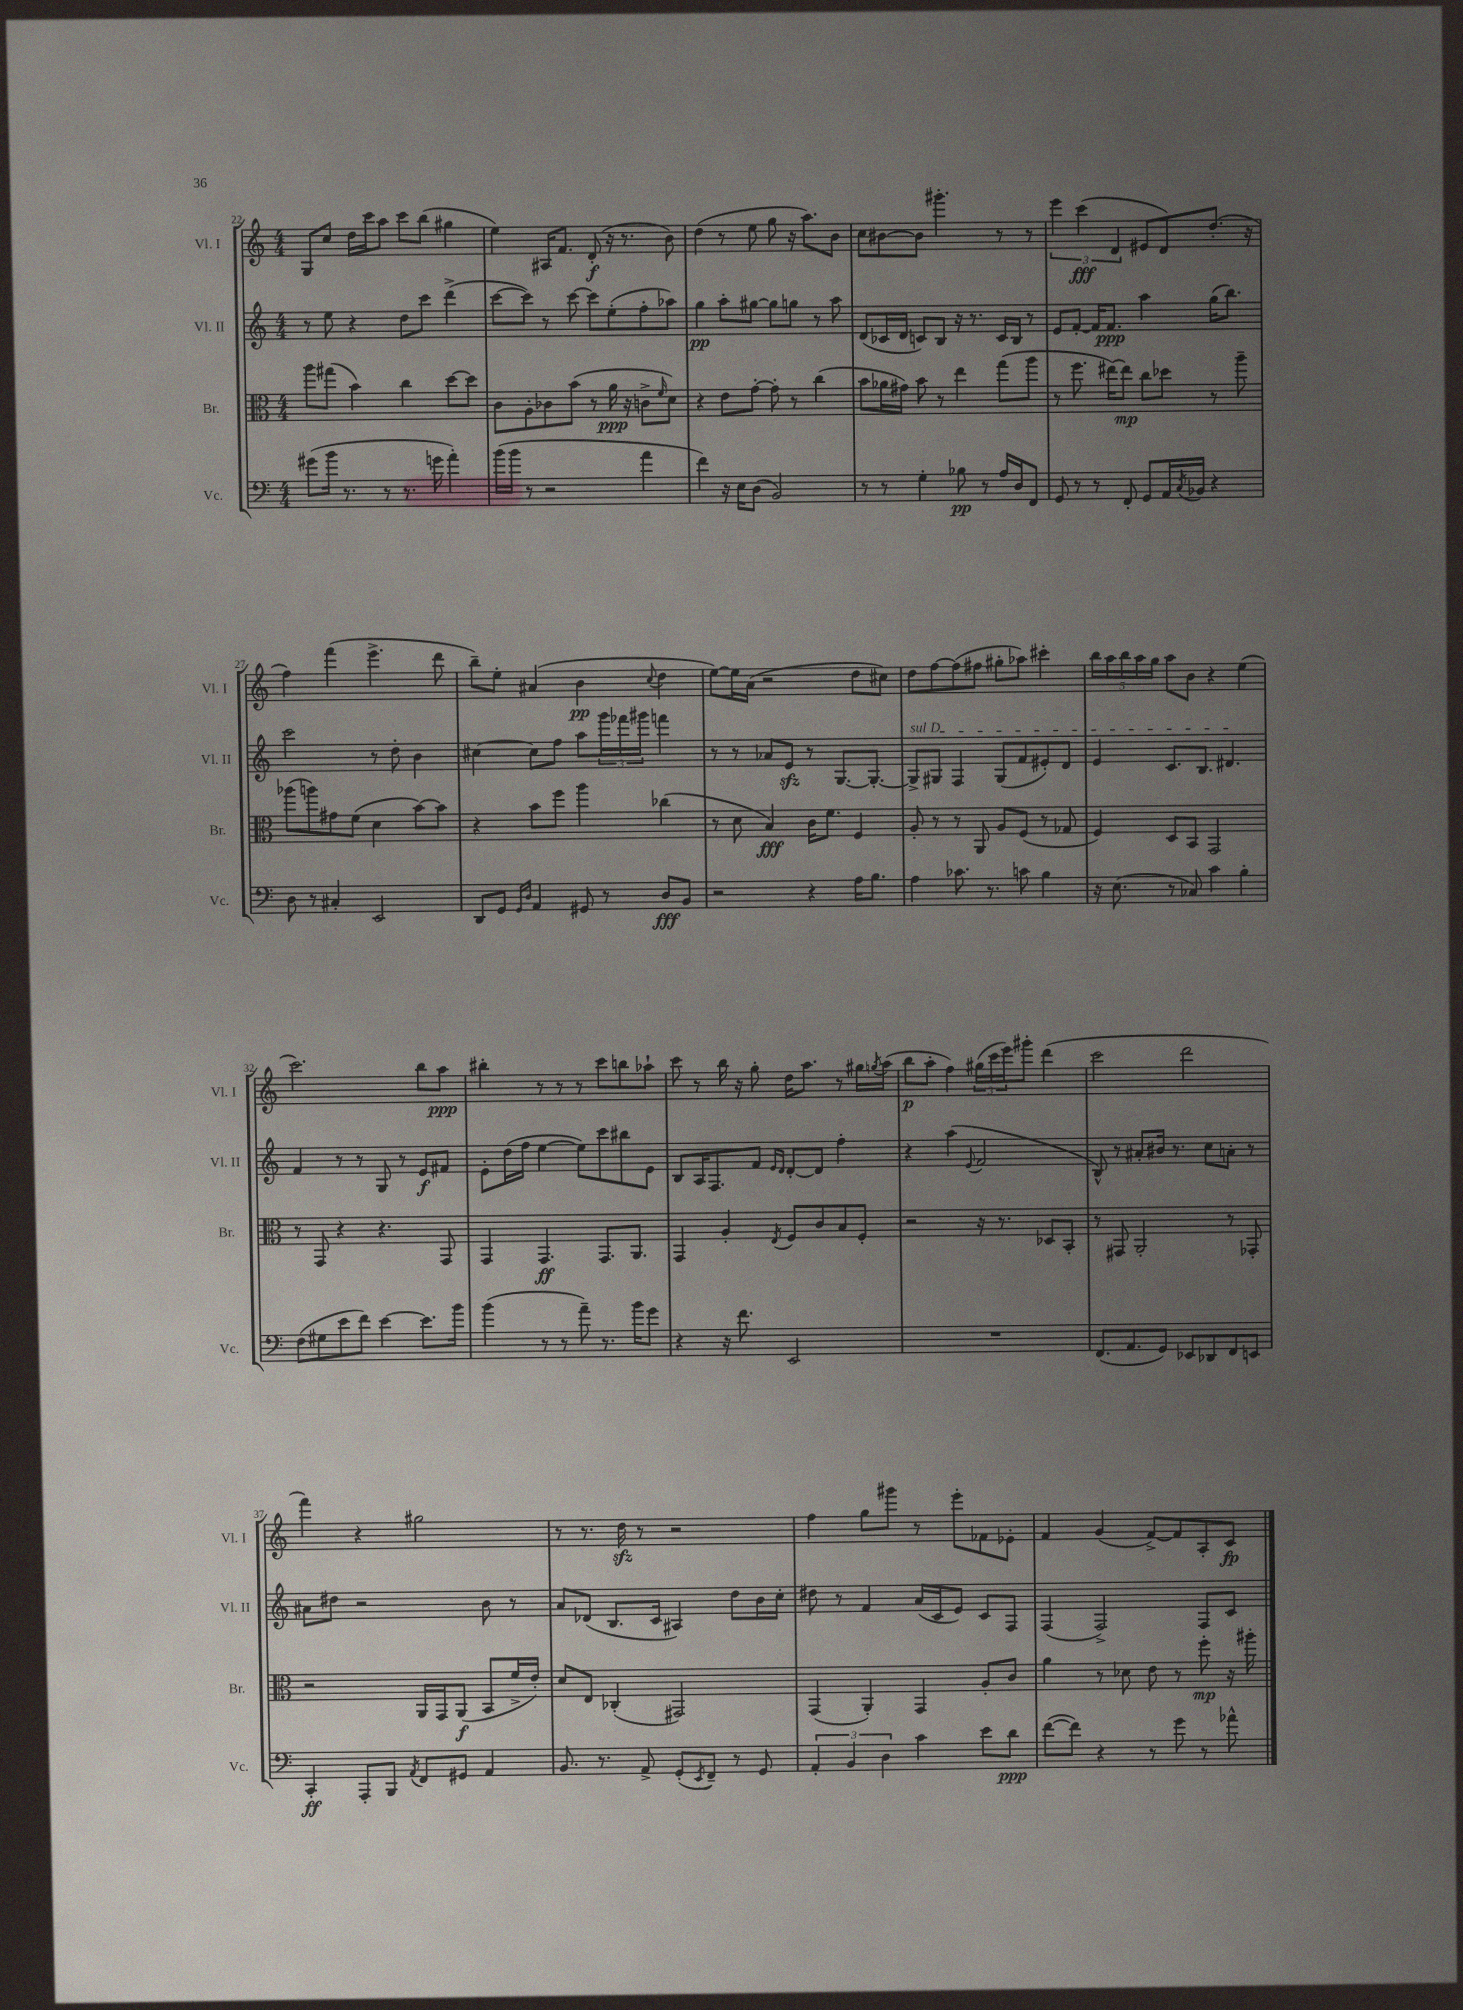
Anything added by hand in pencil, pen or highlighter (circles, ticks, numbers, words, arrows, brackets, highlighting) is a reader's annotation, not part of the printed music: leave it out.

**kern	**dynam	**kern	**dynam	**kern	**dynam	**kern	**dynam
*part4	*part4	*part3	*part3	*part2	*part2	*part1	*part1
*staff4	*staff4	*staff3	*staff3	*staff2	*staff2	*staff1	*staff1
*I"Vc.	*	*I"Br.	*	*I"Vl. II	*	*I"Vl. I	*
*I'Vc.	*	*I'Br.	*	*I'Vl. II	*	*I'Vl. I	*
*clefF4	*	*clefC3	*	*clefG2	*	*clefG2	*
*k[]	*	*k[]	*	*k[]	*	*k[]	*
*M4/4	*	*M4/4	*	*M4/4	*	*M4/4	*
=22	=22	=22	=22	=22	=22	=22	=22
(8g#X\L	.	8aa\L	.	8r	.	8G/L	.
16b\Jk	.	(8gg#X\J	.	8ee\	.	8cc/J	.
8.r	.	.	.	.	.	.	.
.	.	4b\)	.	4r	.	16dd\LL	.
.	.	.	.	.	.	16ccc\J	.
8r	.	.	.	.	.	8aa\J	.
8.r	.	4cc\	.	8dd\L	.	8ccc\L	.
.	.	.	.	8ccc\J	.	(8bb\J	.
16gn\	.	.	.	.	.	.	.
4a'\)	.	[8dd\L	.	(4ddd^\	.	4gg#X\	.
.	.	8dd\J]	.	.	.	.	.
=23	=23	=23	=23	=23	=23	=23	=23
(16b\LL	.	8c\L	.	[8ccc\L	.	4ee\)	.
16b\JJ	.	.	.	.	.	.	.
8r	.	8A'\	.	8ccc\J])	.	.	.
2r	.	8c-X\	.	8r	.	16A#X/KL	.
.	.	.	.	.	.	8.f/J	.
.	.	(8b\J	.	[8ccc\	.	.	.
.	.	8r	.	8ccc\L]	.	(8d'/	f
.	.	16a\	ppp	(8ee'\	.	16r	.
.	.	16r	.	.	.	8.r	.
4a\	.	8cn^\L	.	8ff'\	.	.	.
.	.	16qqf/	.	.	.	.	.
.	.	8d\J)	.	8aa-X\J)	.	8b\)	.
=24	=24	=24	=24	=24	=24	=24	=24
4f\)	.	4r	.	4gg\	pp	(4dd\	.
16r	.	8e\L	.	8aa'\L	.	8r	.
16E\KL	.	.	.	.	.	.	.
(8D\J	.	[8g'\J	.	[8gg#X\J	.	8ee\	.
2BB/)	.	8g'\]	.	8gg#\L]	.	8gg\	.
.	.	8r	.	8ggn\J	.	16r	.
.	.	.	.	.	.	8.aa\L)	.
.	.	(4cc\	.	8r	.	.	.
.	.	.	.	8aa\	.	8b\J	.
=25	=25	=25	=25	=25	=25	=25	=25
8r	.	8b\L	.	(8d/L	.	8cc\L	.
8r	.	16a-X\L	.	16c-X/L	.	[8b#X\	.
.	.	16g#X\JJ)	.	16d/JJ	.	.	.
4G'\	.	8b\	.	8cn/L)	.	8b#\J]	.
.	.	8r	.	8B/J	.	4.ggg#X'\	.
8B-X\	pp	4ee\	.	16r	.	.	.
.	.	.	.	8.r	.	.	.
8r	.	.	.	.	.	.	.
16A/LL	.	(8gg\L	.	16c/LL	.	8r	.
16D/J	.	.	.	16B/JJ	.	.	.
8FF/J	.	8aa\J	.	8r	.	8r	.
=26	=26	=26	=26	=26	=26	=26	=26
8GG/	.	8r	.	8e/L	.	6eee\	.
8r	.	8.ff\	.	[8f'/J	.	.	.
.	.	.	.	.	.	(6ccc\	fff
8r	.	.	.	16f/KL]	.	.	.
.	.	[16ee#X\KL)	.	8.f/J	ppp	.	.
.	.	.	.	.	.	6d/	.
8FF'/	.	8ee#\J]	mp	.	.	.	.
8GG/L	.	8cc\L	.	4aa\	.	8e#X/L	.
16AA/L	.	8dd-X\J	.	.	.	8d/)	.
8qC/	.	.	.	.	.	.	.
16BB-X/JJ	.	.	.	.	.	.	.
4r	.	8r	.	(16gg\KL	.	(8.dd'/J	.
.	.	.	.	8.bb\J)	.	.	.
.	.	8aa~\	.	.	.	.	.
.	.	.	.	.	.	16r	.
!!LO:LB:g=z
=27	=27	=27	=27	=27	=27	=27	=27
8D\	.	(8aa-X\L	.	2ccc\	.	4ff\)	.
8r	.	8aan\)	.	.	.	.	.
4C#X'/	.	8g#X\	.	.	.	(4fff\	.
.	.	(8f\J	.	.	.	.	.
2EE/	.	4d\	.	8r	.	4.eee^\	.
.	.	.	.	8dd'\	.	.	.
.	.	[8b\L)	.	4b\	.	.	.
.	.	8b\J]	.	.	.	8ddd\	.
=28	=28	=28	=28	=28	=28	=28	=28
8DD/L	.	4r	.	[4cc#X\	.	8bb~\L)	.
8GG/J	.	.	.	.	.	8ee'\J	.
16qqGG/LL	.	.	.	.	.	.	.
16qqD/JJ	.	.	.	.	.	.	.
4AA/	.	8b\L	.	8cc#\L]	.	(4a#X/	.
.	.	8ff\J	.	8ff\J	.	.	.
8GG#X/	.	4aa\	.	8aa\L	.	4b\	pp
8r	.	.	.	24ggg\L	.	.	.
.	.	.	.	24fff-X\	.	.	.
.	.	.	.	24ggg#X\JJ	.	.	.
.	.	.	.	.	.	8qqcc/	.
8D/L	fff	(4cc-X\	.	4fffn\	.	4dd\	.
8BB/J	.	.	.	.	.	.	.
=29	=29	=29	=29	=29	=29	=29	=29
2r	.	8r	.	8r	.	[8ee\L)	.
.	.	8d\	.	8r	.	16ee\L]	.
.	.	.	.	.	.	(16a\JJ	.
.	.	4B/)	fff	8a-X/L	.	2r	.
.	.	.	.	8ezz/J	.	.	.
4r	.	16c\KL	.	8r	.	.	.
.	.	8.f\J	.	.	.	.	.
.	.	.	.	[8.G/L	.	.	.
16A\KL	.	4F/	.	.	.	8dd\L	.
8.B\J	.	.	.	8.G'/J_	.	.	.
.	.	.	.	.	.	8cc#X\J)	.
=30	=30	=30	=30	=30	=30	=30	=30
!	!	!	!	!LO:TX:a:i:t=sul D	!	!	!
4A\	.	8A'/	.	8G^/L]	.	8dd\L	.
.	.	8r	.	8G#X/J	.	[8ff\	.
8.c-X\	.	8r	.	4F/	.	(8ff\]	.
.	.	8AA/	.	.	.	8ff#X\J	.
8.r	.	.	.	.	.	.	.
.	.	8A/L	.	(8G#/L	.	8gg#X'\L	.
8cn\	.	(8F/J	.	8f/	.	8aa-X\J)	.
4B\	.	8r	.	8e#X'/)	.	4ccc#X'\	.
.	.	8G-X/	.	8d/J	.	.	.
=31	=31	=31	=31	=31	=31	=31	=31
16r	.	4F/)	.	4e/	.	20bb\LL	.
.	.	.	.	.	.	20aa\	.
(8.E\	.	.	.	.	.	.	.
.	.	.	.	.	.	20bb\	.
.	.	.	.	.	.	20aa\	.
.	.	.	.	.	.	20gg\JJ	.
8r	.	8D/L	.	8.c/L	.	8aa\L	.
8C-X/)	.	8BB/J	.	.	.	8b\J	.
.	.	.	.	8.B/J	.	.	.
4c\	.	2GG/	.	.	.	4r	.
.	.	.	.	4.d#X/	.	.	.
4B'\	.	.	.	.	.	(4ee\	.
!!LO:LB:g=z
=32	=32	=32	=32	=32	=32	=32	=32
(8F\L	.	8r	.	4f/	.	2.ccc\)	.
8G#X\	.	8GG/	.	.	.	.	.
8e\	.	4r	.	8r	.	.	.
8f\J)	.	.	.	8r	.	.	.
[4e\	.	4.r	.	8G/	.	.	.
.	.	.	.	8r	.	.	.
8.e\L]	.	.	.	8e/L	f	8bb\L	.
.	.	8GG/	.	8f#X/J	.	8aa\J	ppp
16b\Jk	.	.	.	.	.	.	.
=33	=33	=33	=33	=33	=33	=33	=33
(4b\	.	4GG/	.	8e'\L	.	4bb#X'\	.
.	.	.	.	(16dd\L	.	.	.
.	.	.	.	16ff\JJ	.	.	.
8r	.	4.GG/	ff	[4ee\	.	8r	.
8r	.	.	.	.	.	8r	.
8a~\)	.	.	.	8ee\L])	.	8r	.
8.r	.	8.GG/L	.	8ccc\	.	8ccc\L	.
.	.	.	.	8bb#X\	.	8bbn\	.
16b\KL	.	8.AA/J	.	.	.	.	.
8g\J	.	.	.	8e\J	.	8aa-X`\J	.
=34	=34	=34	=34	=34	=34	=34	=34
4r	.	4GG/	.	8B/L	.	8ccc\	.
.	.	.	.	16A/K	.	8r	.
.	.	.	.	8.F/	.	.	.
16r	.	4A'/	.	.	.	16bb\	.
8.f\	.	.	.	.	.	16r	.
.	.	.	.	8f/J	.	8gg'\	.
.	.	.	.	16qqe/LL	.	.	.
.	.	8qE/	.	16qqd/JJ	.	.	.
2EE/	.	8F/L	.	[8d'/L	.	16dd\KL	.
.	.	.	.	.	.	8.aa\J	.
.	.	8c/	.	8d/J]	.	.	.
.	.	8B/	.	4ff'\	.	8r	.
.	.	8F'/J	.	.	.	16gg#X\LL	.
.	.	.	.	.	.	8qggn/	.
.	.	.	.	.	.	(16aa\JJ	.
=35	=35	=35	=35	=35	=35	=35	=35
1r	.	2r	.	4r	.	8bb\L	p
.	.	.	.	.	.	8aa'\J	.
.	.	.	.	(4aa\	.	4ff\)	.
.	.	.	.	8qqe/	.	.	.
.	.	16r	.	2f/	.	(24gg#X\LL	.
.	.	.	.	.	.	24ccc\	.
.	.	8.r	.	.	.	.	.
.	.	.	.	.	.	24eee\J)	.
.	.	.	.	.	.	8ggg#X'\J	.
.	.	8D-X/L	.	.	.	(4ddd\	.
.	.	8BB'/J	.	.	.	.	.
=36	=36	=36	=36	=36	=36	=36	=36
(8.FF/L	.	8r	.	8B^^/)	.	2ccc\	.
.	.	8GG#X/	.	8r	.	.	.
8.AA/	.	.	.	.	.	.	.
.	.	2AA'/	.	8a#X'/L	.	.	.
8GG/J)	.	.	.	16b#X/Jk	.	.	.
.	.	.	.	8.r	.	.	.
8EE-X/L	.	.	.	.	.	2ddd\	.
8DD-X/	.	.	.	8cc\L	.	.	.
8FF/	.	8r	.	8an'\J	.	.	.
8EEn/J	.	8GG-X'/	.	8r	.	.	.
!!LO:LB:g=z
=37	=37	=37	=37	=37	=37	=37	=37
4CC'/	ff	2r	.	8a#X\L	.	4fff\)	.
.	.	.	.	8dd#X\J	.	.	.
8AAA'/L	.	.	.	2r	.	4r	.
8BBB/J	.	.	.	.	.	.	.
8qAA/	.	.	.	.	.	.	.
8FF/L	.	16AA/LL	.	.	.	2gg#X\	.
.	.	16GG/J	.	.	.	.	.
8GG#X/J	.	(8AA/J	f	.	.	.	.
4AA/	.	8BB/L	.	8b\	.	.	.
.	.	16f^/L	.	8r	.	.	.
.	.	16e'/JJ)	.	.	.	.	.
=38	=38	=38	=38	=38	=38	=38	=38
8.BB/	.	8d/L	.	8a/L	.	8r	.
.	.	8E/J	.	(8d-X/J	.	8.r	.
8.r	.	.	.	.	.	.	.
.	.	(4C-X'/	.	8.B/L	.	.	.
.	.	.	.	.	.	16ddzz\	.
8AA^/	.	.	.	.	.	8r	.
.	.	.	.	16c/Jk	.	.	.
(8GG'/L	.	2GG#X/)	.	4A#X/)	.	2r	.
8qEE/	.	.	.	.	.	.	.
8FF~/J)	.	.	.	.	.	.	.
8r	.	.	.	8dd\L	.	.	.
8GG/	.	.	.	16b\L	.	.	.
.	.	.	.	16cc'\JJ	.	.	.
=39	=39	=39	=39	=39	=39	=39	=39
6AA'/	.	(4GG/	.	8dd#X\	.	4ff\	.
.	.	.	.	8r	.	.	.
6BB/	.	.	.	.	.	.	.
.	.	4AA'/)	.	4f/	.	8gg\L	.
6D\	.	.	.	.	.	.	.
.	.	.	.	.	.	8ggg#X\J	.
4c\	.	4GG/	.	(16a/LL	.	8r	.
.	.	.	.	16c/J	.	.	.
.	.	.	.	8e/J)	.	8eee'\L	.
8e\L	.	8A'/L	.	8c/L	.	8f-X\	.
8d\J	ppp	8c/J	.	8F/J	.	8e-X'\J	.
=40	=40	=40	=40	=40	=40	=40	=40
([8f\L	.	4a\	.	(4F/	.	4f/	.
8f\J])	.	.	.	.	.	.	.
4r	.	8r	.	2F^/)	.	(4g/	.
.	.	8d-X\	.	.	.	.	.
8r	.	8e\	.	.	.	[8f^/L)	.
8g\	.	8r	.	.	.	8f/]	.
8r	.	8ff'\	mp	8F/L	.	8A'/	.
8a-X^^\	.	16r	.	8c/J	.	8c/J	fp
.	.	16aa#X'\	.	.	.	.	.
==	==	==	==	==	==	==	==
*-	*-	*-	*-	*-	*-	*-	*-
